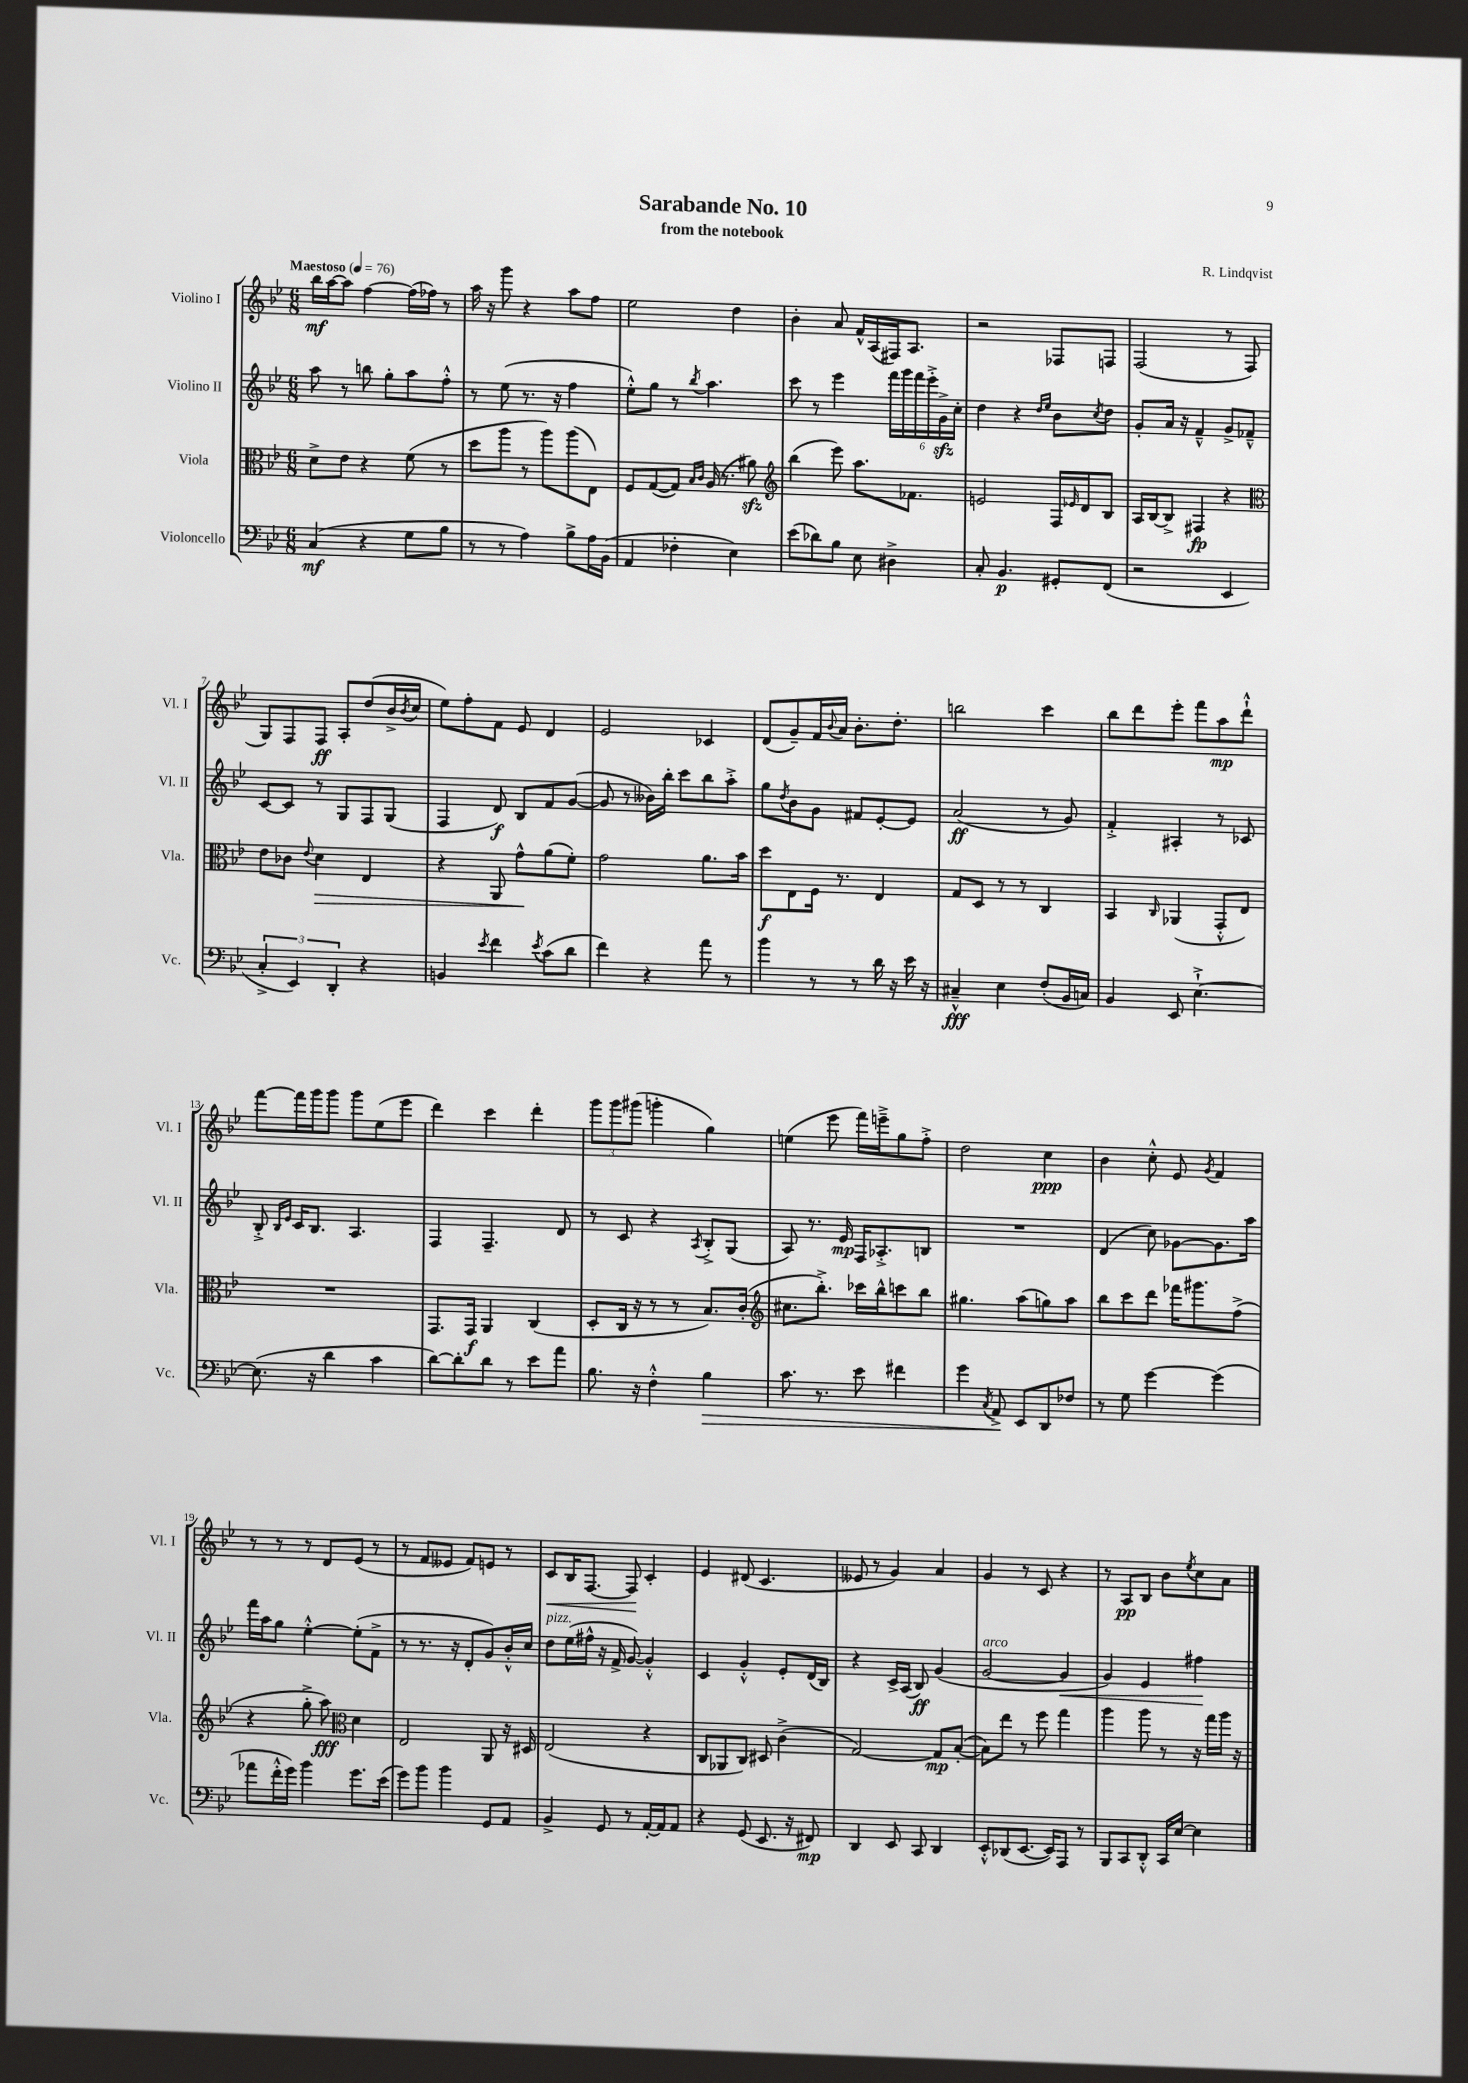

**kern	**dynam	**kern	**dynam	**kern	**dynam	**kern	**dynam
*part4	*part4	*part3	*part3	*part2	*part2	*part1	*part1
*staff4	*staff4	*staff3	*staff3	*staff2	*staff2	*staff1	*staff1
*I"Violoncello	*	*I"Viola	*	*I"Violino II	*	*I"Violino I	*
*I'Vc.	*	*I'Vla.	*	*I'Vl. II	*	*I'Vl. I	*
*clefF4	*	*clefC3	*	*clefG2	*	*clefG2	*
*k[b-e-]	*	*k[b-e-]	*	*k[b-e-]	*	*k[b-e-]	*
*M6/8	*	*M6/8	*	*M6/8	*	*M6/8	*
*MM76	*	*MM76	*	*MM76	*	*MM76	*
=1	=1	=1	=1	=1	=1	=1	=1
!	!	!	!	!	!	!LO:TX:a:B:t=Maestoso	!
(4C/	mf	8d^\L	.	8aa\	.	16bb-\LL	mf
.	.	.	.	.	.	[16aa\J	.
.	.	8e-\J	.	8r	.	8aa\J]	.
4r	.	4r	.	8bbn\	.	[4ff\	.
.	.	.	.	8gg'\L	.	.	.
8G\L	.	(8f\	.	8aa\	.	(16ff\LL]	.
.	.	.	.	.	.	16ff-X\JJ)	.
8B-\J	.	8r	.	8ff'^^\J	.	8r	.
=2	=2	=2	=2	=2	=2	=2	=2
8r	.	8dd\L	.	8r	.	16aa\	.
.	.	.	.	.	.	16r	.
8r	.	8aa\J	.	(8ee-\	.	8ggg\	.
4A\)	.	8r	.	8.r	.	4r	.
.	.	8aa\L)	.	.	.	.	.
.	.	.	.	16r	.	.	.
8B-^\L	.	(8aa\	.	4ff\	.	8aa\L	.
16A\L	.	8E-\J)	.	.	.	8ff\J	.
(16BB-\JJ	.	.	.	.	.	.	.
=3	=3	=3	=3	=3	=3	=3	=3
4AA/	.	8F/L	.	8ee-'^^\L)	.	2ee-\	.
.	.	([8G/	.	8gg\J	.	.	.
4F-X'\	.	8G/J])	.	8r	.	.	.
.	.	16qqB-/LL	.	.	.	.	.
.	.	16qqc/JJ	.	8qbb-/	.	.	.
.	.	(16A/	.	4.aa\	.	.	.
.	.	8.r	.	.	.	.	.
4E-\)	.	.	.	.	.	4dd\	.
.	.	8a#Xzz\)	.	.	.	.	.
=4	=4	=4	=4	=4	=4	=4	=4
*	*	*clefG2	*	*	*	*	*
(8e-\L	.	(4bb-\	.	8ccc\	.	4b-'\	.
8d-X\)	.	.	.	8r	.	.	.
8B-\J	.	8eee-\)	.	4eee-\	.	8a/	.
8E-\	.	8.aa\L	.	.	.	16f^^/LL	.
.	.	.	.	.	.	(16A/	.
4D#X^\	.	.	.	24fff\LL	.	16F#X/J)	.
.	.	.	.	24ggg\	.	.	.
.	.	8.f-X\J	.	.	.	8.A/J	.
.	.	.	.	24fff\	.	.	.
.	.	.	.	24eee-'^\	.	.	.
.	.	.	.	24gzz^\	.	.	.
.	.	.	.	24cc'\JJ	.	.	.
=5	=5	=5	=5	=5	=5	=5	=5
8C'/	.	2en/	.	4dd\	.	2r	.
4.BB-/	p	.	.	.	.	.	.
.	.	.	.	4r	.	.	.
.	.	.	.	16qqdd/LL	.	.	.
.	.	.	.	16qqee-/JJ	.	.	.
8GG#X'/L	.	16F/LL	.	8b-\L	.	8F-X/L	.
.	.	16qqe-X/	.	.	.	.	.
.	.	16d/J	.	.	.	.	.
.	.	.	.	8qcc/	.	.	.
(8FF/J	.	8B-/J	.	8dd\J	.	8Fn/J	.
=6	=6	=6	=6	=6	=6	=6	=6
2r	.	16A/LL	.	8g'/L	.	(2F/	.
.	.	[16B-/J	.	.	.	.	.
.	.	8B-^/J]	.	16a/Jk	.	.	.
.	.	.	.	16r	.	.	.
.	.	4F#X/	fp	4f~^^/	.	.	.
4EE-/	.	4r	.	8g^/L	.	8r	.
.	.	.	.	8f-X~^^/J	.	8F/	.
!!LO:LB:g=z
=7	=7	=7	=7	=7	=7	=7	=7
*	*	*clefC3	*	*	*	*	*
6C'^/	.	8e-\L	.	[8c/L	.	8G/L)	.
.	.	8c-X\J	.	8c/J]	.	8F/	.
6EE-/)	.	.	.	.	.	.	.
.	.	8qqe-/	.	.	.	.	.
!	!	!	!LO:HP:b	!	!	!	!
.	.	4d\	>	8r	.	8F/J	ff
6DD'/	.	.	.	.	.	.	.
.	.	.	.	8G/L	.	8A'/L	.
4r	.	4E-/	.	8F/	.	(8dd/	.
.	.	.	.	(8G/J	.	16b-^/L	.
.	.	.	.	.	.	8qb-/	.
.	.	.	.	.	.	16cc/JJ	.
=8	=8	=8	=8	=8	=8	=8	=8
4BBn/	.	4r	.	4F/	.	8ee-\L)	.
.	.	.	.	.	.	8ff'\	.
8qe-/	.	.	.	.	.	.	.
4f\	.	8AA/	.	8d/)	f	8f\J	.
.	.	8g^^\L	.	8B-/L	.	8e-/	.
8qe-/	.	.	.	.	.	.	.
(8c\L	.	(8a\	]	8f/	.	4d/	.
8d\J	.	8f'\J)	.	([8g/J	.	.	.
=9	=9	=9	=9	=9	=9	=9	=9
4f\)	.	2g\	.	8g/]	.	2e-/	.
.	.	.	.	8r	.	.	.
4r	.	.	.	16b--X\LL)	.	.	.
.	.	.	.	16bb-'\JJ	.	.	.
.	.	.	.	8ccc\L	.	.	.
8a\	.	8.a\L	.	8bb-\	.	4c-X/	.
8r	.	.	.	8aa'^\J	.	.	.
.	.	16b-\Jk	.	.	.	.	.
=10	=10	=10	=10	=10	=10	=10	=10
4b-\	.	8dd\L	f	8gg\L	.	(8d/L	.
.	.	.	.	8qdd/	.	.	.
.	.	8E-\	.	8b-\	.	8g~/)	.
8r	.	16F\Jk	.	8g\J	.	16f/L	.
.	.	.	.	.	.	8qqb-/	.
.	.	8.r	.	.	.	16a/JJ	.
8r	.	.	.	8f#X/L	.	8.b-'\L	.
16d\	.	4E-/	.	[8e-'/	.	.	.
16r	.	.	.	.	.	8.dd'\J	.
16e-\	.	.	.	8e-/J]	.	.	.
16r	.	.	.	.	.	.	.
=11	=11	=11	=11	=11	=11	=11	=11
4C#X~^^/	fff	8G/L	.	(2a/	ff	2bbn\	.
.	.	8D/J	.	.	.	.	.
4E-\	.	8r	.	.	.	.	.
.	.	8r	.	.	.	.	.
(8F'/L	.	4C/	.	8r	.	4ccc\	.
16BB-/L	.	.	.	8g/)	.	.	.
16Cn/JJ)	.	.	.	.	.	.	.
=12	=12	=12	=12	=12	=12	=12	=12
4BB-/	.	4BB-/	.	4f'^/	.	8bb-\L	.
.	.	.	.	.	.	8ddd\	.
.	.	16qqC/	.	.	.	.	.
8EE-/	.	(4AA-X/	.	4A#X'/	.	8eee-'\J	.
[4.E-`^\	.	.	.	.	.	8fff\L	.
.	.	8GG'^^/L	.	8r	.	8aa\	mp
.	.	8E-/J)	.	8c-X/	.	8ddd`^^\J	.
!!LO:LB:g=z
=13	=13	=13	=13	=13	=13	=13	=13
(8.E-\]	.	2.r	.	8B-'^/	.	[8fff\L	.
.	.	.	.	16qqB-/LL	.	.	.
.	.	.	.	16qqe-/JJ	.	.	.
.	.	.	.	16c/KL	.	16fff\L]	.
16r	.	.	.	8.B-/J	.	16ggg\J	.
4d\	.	.	.	.	.	8ggg\J	.
.	.	.	.	4.A/	.	8ggg\L	.
4c\	.	.	.	.	.	(8ee-\	.
.	.	.	.	.	.	8eee-\J	.
=14	=14	=14	=14	=14	=14	=14	=14
[8d\L)	.	8.GG/L	.	4F/	.	4ddd\)	.
8d'\]	.	.	.	.	.	.	.
.	.	16GG/Jk	f	.	.	.	.
8d\J	.	4AA/	.	4.F~/	.	4ccc\	.
8r	.	.	.	.	.	.	.
8e-\L	.	(4C/	.	.	.	4ddd'\	.
8a\J	.	.	.	8d/	.	.	.
=15	=15	=15	=15	=15	=15	=15	=15
8.B-\	.	8D'/L	.	8r	.	12ggg\L	.
.	.	.	.	.	.	12ggg\	.
.	.	16C/Jk	.	8c/	.	.	.
.	.	.	.	.	.	(12ggg#X\J	.
16r	.	16r	.	.	.	.	.
4F'^^\	.	8r	.	4r	.	4gggn'\	.
.	.	8r	.	.	.	.	.
.	.	.	.	8qA/	.	.	.
!	!LO:HP:b	!	!	!	!	!	!
4B-\	>	8.B-/L)	.	8B-'^/L	.	4gg\)	.
.	.	.	.	(8G/J	.	.	.
.	.	(16c'/Jk	.	.	.	.	.
=16	=16	=16	=16	=16	=16	=16	=16
*	*	*clefG2	*	*	*	*	*
8.c\	.	8.cc#X\L	.	8A/)	.	(4een\	.
.	.	.	.	8.r	.	.	.
8.r	.	8.bb-'^\J)	.	.	.	.	.
.	.	.	.	.	.	8eee-\	.
.	.	.	.	16e-/	mp	.	.
8e-\	.	16ccc-X\LL	.	16F/KL	.	16fff\LL)	.
.	.	16bb-^^\J	.	8.A-X'^/	.	16eeen~^\J	.
4f#X\	.	8cccn\	.	.	.	8gg\	.
.	.	8bb-\J	.	8Bn/J	.	8ff'^\J	.
=17	=17	=17	=17	=17	=17	=17	=17
4g\	.	4.gg#X\	.	2.r	.	2dd\	.
8qC/	.	.	.	.	.	.	.
8AA^/	.	.	.	.	.	.	.
8EE-/L	]	(8aa\L	.	.	.	.	.
8DD/	.	8ggn\)	.	.	.	4cc\	ppp
8F-X/J	.	8aa\J	.	.	.	.	.
=18	=18	=18	=18	=18	=18	=18	=18
8r	.	8bb-\L	.	(4d/	.	4b-\	.
8G\	.	8ccc\	.	.	.	.	.
[4g\	.	8ddd\J	.	8cc\)	.	8cc'^^\	.
.	.	16fff-X\KL	.	[8g-X\L	.	8e-/	.
.	.	8.ggg#X\	.	.	.	.	.
.	.	.	.	.	.	8qg/	.
(4g\]	.	.	.	8.g-\]	.	4f/	.
.	.	(8ff^\J	.	.	.	.	.
.	.	.	.	16aa\Jk	.	.	.
!!LO:LB:g=z
=19	=19	=19	=19	=19	=19	=19	=19
8a-X\L	.	4r	.	16fff\LL	.	8r	.
.	.	.	.	16aa\J	.	.	.
16f'^^\L	.	.	.	8gg\J	.	8r	.
16g\JJ)	.	.	.	.	.	.	.
4b-\	.	8gg'^\	.	[4ee-'^^\	.	8r	.
.	.	8aa\)	fff	.	.	8d/L	.
*	*	*clefC3	*	*	*	*	*
8.g\L	.	4d\	.	(8ee-'\L]	.	(8e-/J	.
.	.	.	.	8f^\J	.	8r	.
(16e-\Jk	.	.	.	.	.	.	.
=20	=20	=20	=20	=20	=20	=20	=20
8g\L)	.	2E-/	.	8r	.	8r	.
8b-\J	.	.	.	8.r	.	8f/L	.
4b-\	.	.	.	.	.	8e--X/J	.
.	.	.	.	16r	.	.	.
.	.	.	.	8d'/L	.	8f/L)	.
8GG/L	.	8AA/	.	8g/)	.	8en/J	.
8AA/J	.	16r	.	16b-'^^/L	.	8r	.
.	.	16D#X/	.	16cc/JJ	.	.	.
=21	=21	=21	=21	=21	=21	=21	=21
!	!	!	!	!LO:TX:a:i:t=pizz.	!	!	!
!	!	!	!	!	!	!	!LO:HP:b
4BB-^/	.	(2E-/	.	8dd\L	.	8c/L	<
.	.	.	.	(16ee-\L	.	16B-/K	.
.	.	.	.	16ff#X^^\JJ	.	[8.F/J	.
8GG/	.	.	.	16r	.	.	.
.	.	.	.	16f^/	.	.	.
8r	.	.	.	[8g/)	.	8F/]	.
[16AA'/LL	.	4r	.	4g'^^/]	.	4c'/	[
16AA/J]	.	.	.	.	.	.	.
8AA/J	.	.	.	.	.	.	.
=22	=22	=22	=22	=22	=22	=22	=22
4r	.	8C/L	.	4c/	.	4e-/	.
.	.	8AA-X/	.	.	.	.	.
(8GG/	.	8C/J)	.	4g'^^/	.	(8d#X/	.
8.EE-/	.	8D#X/	.	.	.	4.c/	.
.	.	(4c^\	.	8e-'/L	.	.	.
16r	.	.	.	.	.	.	.
8FF#X/)	mp	.	.	(16d/L	.	.	.
.	.	.	.	16B-/JJ)	.	.	.
=23	=23	=23	=23	=23	=23	=23	=23
4DD/	.	[2G/)	.	4r	.	8e--X/	.
.	.	.	.	.	.	8r	.
8EE-/	.	.	.	16c^/LL	.	4g/)	.
.	.	.	.	(16A/JJ	.	.	.
8CC/	.	.	.	8B-/)	ff	.	.
4DD/	.	8G/L]	mp	(4g/	.	4a/	.
.	.	([8B-'/J	.	.	.	.	.
=24	=24	=24	=24	=24	=24	=24	=24
!	!	!	!	!LO:TX:a:i:t=arco	!	!	!
8EE-'^^/L	.	8B-\L])	.	[2g/	.	4g/	.
(8DD-X/	.	8ee-\J	.	.	.	.	.
[8.EE-/J	.	8r	.	.	.	8r	.
.	.	8ff\	.	.	.	8c/	.
16EE-/KL])	.	.	.	.	.	.	.
!	!	!	!	!	!LO:HP:b	!	!
8AAA/J	.	4gg\	.	4g/]	<	4r	.
8r	.	.	.	.	.	.	.
=25	=25	=25	=25	=25	=25	=25	=25
8BBB-/L	.	4aa\	.	4g/)	.	8r	.
8CC/	.	.	.	.	.	8A/L	pp
8DD'^^/J	.	8aa\	.	4e-/	.	8B-/J	.
16CC/LL	.	8r	.	.	.	8b-\L	.
[16E-/JJ	.	.	.	.	.	.	.
.	.	.	.	.	.	8qee-/	.
4E-\]	.	16r	.	4ff#X\	.	8cc\	.
.	.	16gg\LL	.	.	.	.	.
.	.	16aa\JJ	.	.	.	8a\J	.
.	.	16r	.	.	.	.	.
.	.	.	.	.	[	.	.
==	==	==	==	==	==	==	==
*-	*-	*-	*-	*-	*-	*-	*-
